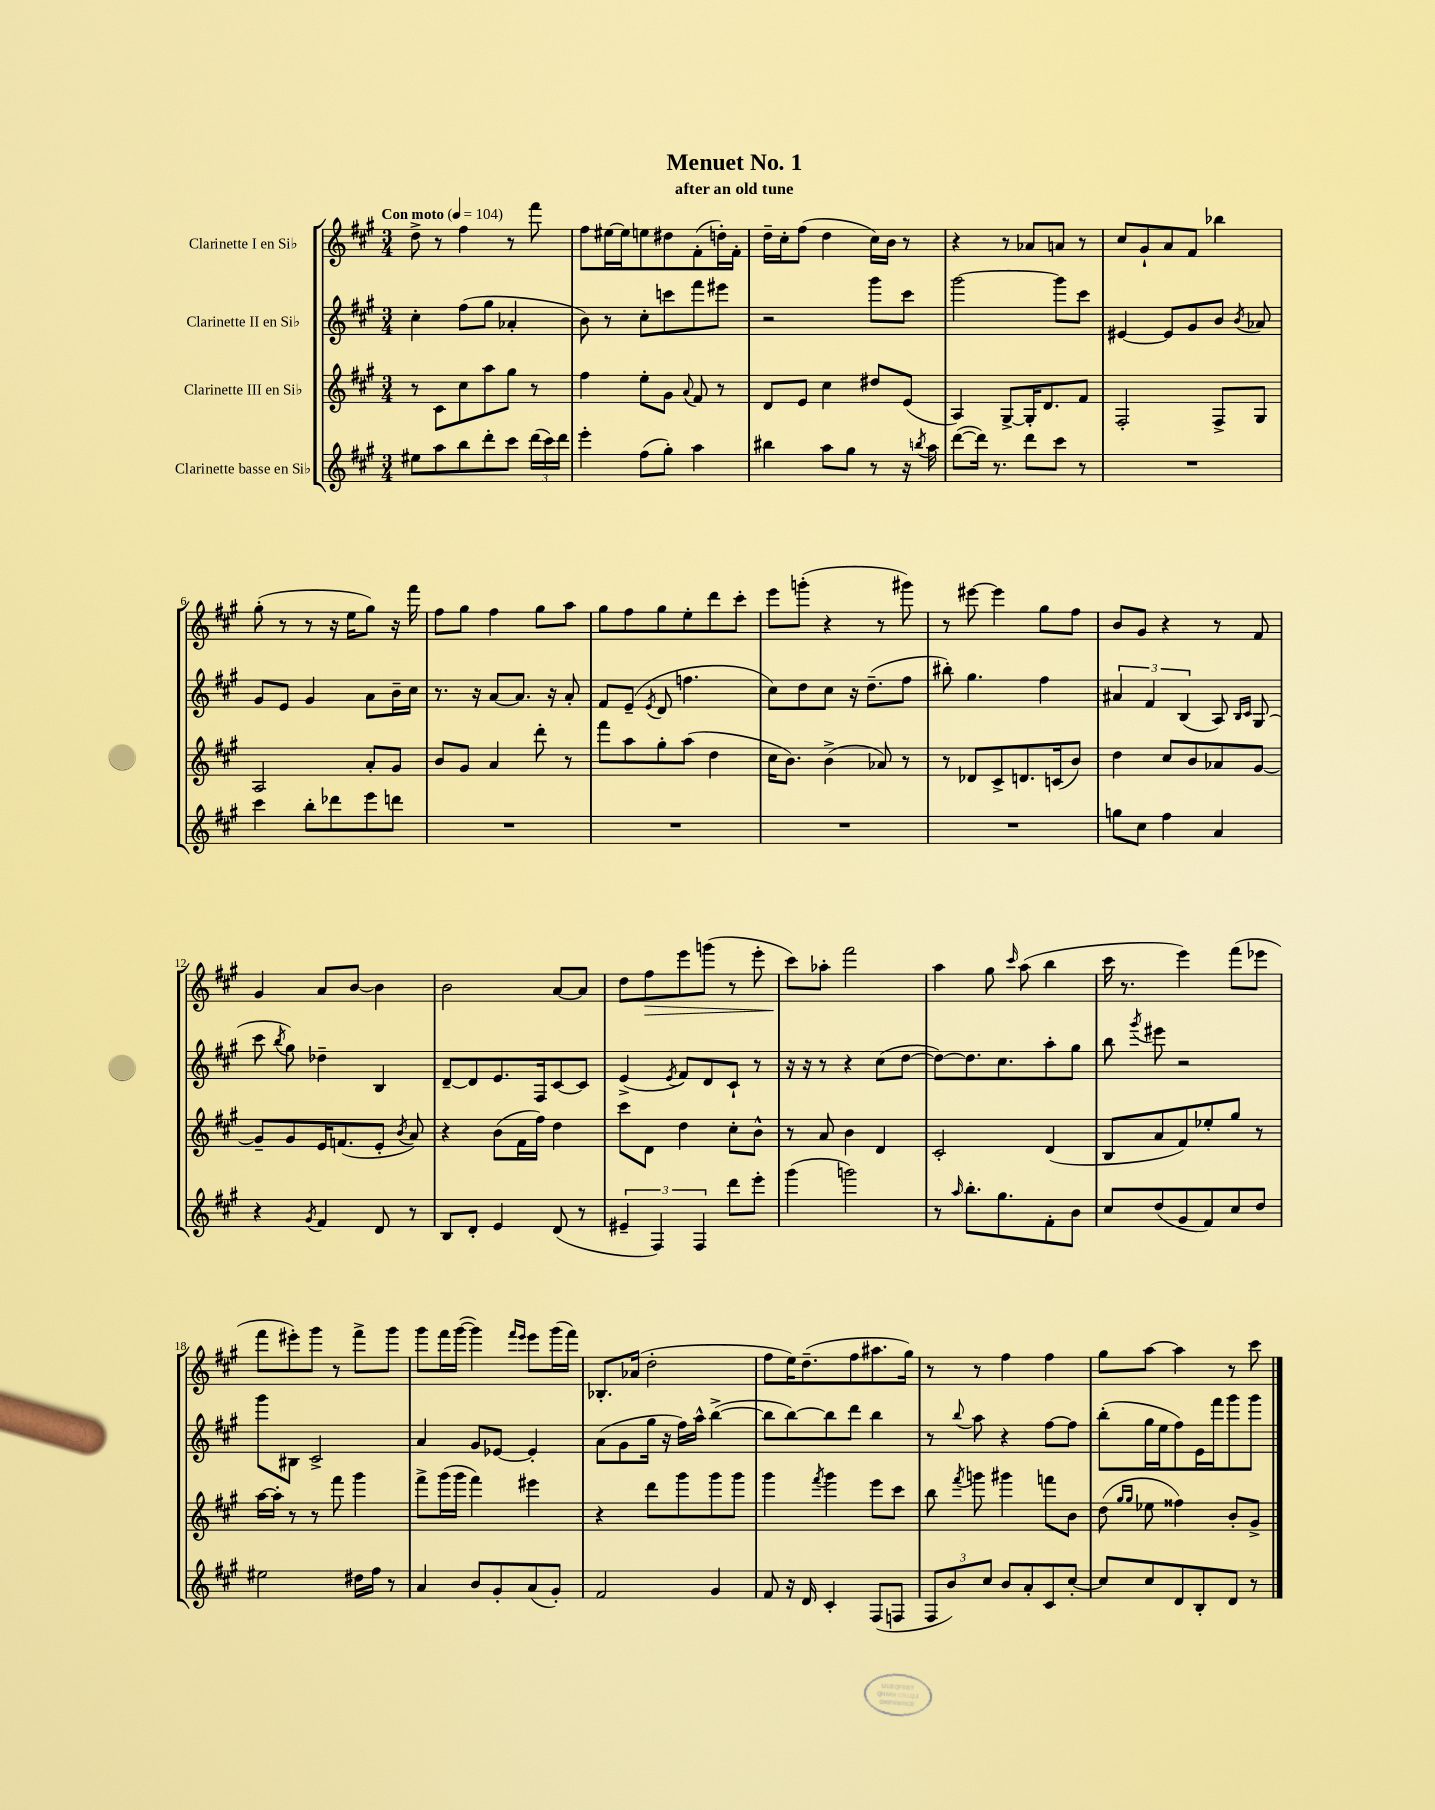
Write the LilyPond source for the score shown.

\header { title = "Menuet No. 1" subtitle = "after an old tune" }
<<
\new StaffGroup <<
\new Staff = "s0" \with { instrumentName = "Clarinette I en Sib" } {
    \clef treble \key a \major \numericTimeSignature \time 3/4 \tempo "Con moto" 4 = 104
    \autoBeamOff d''8-> r8 fis''4 r8 fis'''8 |
    fis''8[ eis''16~ eis''16 e''8 dis''8 fis'8-.( d''16-.) fis'16]-. |
    d''16[-- cis''16-. fis''8]( d''4 cis''16[) b'16] r8 |
    r4 r8 aes'8[ a'8] r8 |
    cis''8[ gis'8-! a'8 fis'8] bes''4 |
    gis''8-.( r8 r8 r16 e''16[ gis''8]) r16 fis'''16 |
    fis''8[ gis''8] fis''4 gis''8[ a''8] |
    gis''8[ fis''8 gis''8 e''8-. d'''8 cis'''8]-. |
    e'''8[ g'''8]-.( r4 r8 gis'''8) |
    r8 eis'''8~ eis'''4 gis''8[ fis''8] |
    b'8[ gis'8] r4 r8 fis'8 |
    gis'4 a'8[ b'8]~ b'4 |
    b'2 a'8[~ a'8] |
    d''8[ fis''8\> e'''8 g'''8]( r8 e'''8-. |
    cis'''8[\!) aes''8]-. fis'''2 |
    a''4 gis''8 \grace { cis'''16 } a''8( b''4 |
    cis'''16 r8. e'''4) fis'''8[( ees'''8] |
    fis'''8[ eis'''8-.) gis'''8] r8 fis'''8[-> gis'''8] |
    gis'''8[ fis'''16 gis'''16]~( gis'''4) \grace { fis'''16[ e'''16] } e'''8[ gis'''16( fis'''16]) |
    bes8.[-. aes'16]( d''2-. |
    fis''8[ e''16) d''8.--( fis''8 ais''8. gis''16]) |
    r8 r8 fis''4 fis''4 |
    gis''8[ a''8]~ a''4 r8 cis'''8 \bar "|." |
}
\new Staff = "s1" \with { instrumentName = "Clarinette II en Sib" } {
    \clef treble \key a \major \numericTimeSignature \time 3/4
    \autoBeamOff cis''4-. fis''8[( gis''8] aes'4-. |
    b'8) r8 cis''8[-. c'''8 fis'''8 eis'''8] |
    r2 gis'''8[ cis'''8] |
    gis'''2~ gis'''8[ cis'''8] |
    eis'4~ eis'8[ gis'8 b'8] \acciaccatura { b'8 } aes'8 |
    gis'8[ e'8] gis'4 a'8[ b'16-- cis''16] |
    r8. r16 a'8[~ a'8.] r16 a'8-. |
    fis'8[ e'8]--( \acciaccatura { e'8 } d'8 f''4. |
    cis''8[) d''8 cis''8] r16 d''8.[--( fis''8] |
    bis''8-.) gis''4. fis''4 |
    \tuplet 3/2 { ais'4 fis'4 b4( } a8) \grace { b16[ cis'16] } gis8( |
    cis'''8 \acciaccatura { b''8 } gis''8) des''4-- b4 |
    d'8[~-- d'8 e'8. fis16 cis'8~ cis'8] |
    e'4->( \acciaccatura { e'8 } fis'8[) d'8 cis'8]-! r8 |
    r16 r16 r8 r4 cis''8[( d''8]~ |
    d''8[~) d''8. cis''8. a''8-. gis''8] |
    b''8 \acciaccatura { gis'''8 } eis'''8 r2 |
    gis'''8[ bis8] cis'2-> |
    a'4 gis'8[ ees'8]~ ees'4-. |
    a'8[( gis'8 gis''16] r16 fis''16[) a''16]-^ b''4~->( |
    b''8[ b''8~) b''8 d'''8] b''4 |
    r8 \appoggiatura { b''8 } a''8 r4 fis''8[~ fis''8] |
    b''8[-.( gis''16 e''16 fis''8) e'16 fis'''16 gis'''8 gis'''8] \bar "|." |
}
\new Staff = "s2" \with { instrumentName = "Clarinette III en Sib" } {
    \clef treble \key a \major \numericTimeSignature \time 3/4
    \autoBeamOff r8 cis'8[ cis''8 a''8 gis''8] r8 |
    fis''4 e''8[-. gis'8] \appoggiatura { a'8 } fis'8 r8 |
    d'8[ e'8] cis''4 dis''8[ e'8]( |
    a4) gis8[~-> gis16-. d'8. fis'8] |
    fis2-. fis8[-> gis8] |
    a2 a'8[-. gis'8] |
    b'8[ gis'8] a'4 d'''8-. r8 |
    fis'''8[ a''8 gis''8-. a''8]( d''4 |
    cis''16[ b'8.]) b'4->( aes'8) r8 |
    r8 des'8[ cis'8-> d'8. c'16( b'8]) |
    d''4 cis''8[ b'8 aes'8 gis'8]~ |
    gis'8[-- gis'8 e'16 f'8.( e'8]-. \acciaccatura { b'8 } a'8) |
    r4 b'8[( fis'16 fis''16]) d''4 |
    cis'''8[ d'8] d''4 cis''8[-. b'8]-^ |
    r8 a'8 b'4 d'4 |
    cis'2-. d'4( |
    b8[ a'8 fis'8) ees''8-. gis''8] r8 |
    a''16[~ a''16]-. r8 r8 fis'''8 gis'''4 |
    fis'''8[-> gis'''16( gis'''16] fis'''4) eis'''4 |
    r4 d'''8[ gis'''8 gis'''8 gis'''8] |
    gis'''4 \acciaccatura { fis'''8 } gis'''4 e'''8[ cis'''8] |
    b''8 \acciaccatura { fis'''8 } g'''8 gis'''4 f'''8[ b'8] |
    d''8( \grace { gis''16[ gis''16] } ees''8 fisis''4) b'8[-. gis'8]-> \bar "|." |
}
\new Staff = "s3" \with { instrumentName = "Clarinette basse en Sib" } {
    \clef treble \key a \major \numericTimeSignature \time 3/4
    \autoBeamOff eis''8[ a''8 b''8 d'''8-. cis'''8] \tuplet 3/2 { d'''16[( cis'''16) d'''16] } |
    e'''4-. fis''8[( gis''8]-.) a''4 |
    bis''4 a''8[ gis''8] r8 r16 \acciaccatura { b''8 } a''16 |
    d'''8[~( d'''16]) r8. d'''8[ cis'''8] r8 |
    R2. |
    cis'''4 b''8[-. des'''8 e'''8 d'''8] |
    R2. |
    R2. |
    R2. |
    R2. |
    g''8[ cis''8] fis''4 a'4 |
    r4 \acciaccatura { gis'8 } fis'4 d'8 r8 |
    b8[ d'8]-. e'4 d'8( r8 |
    \tuplet 3/2 { eis'4-- fis4) fis4 } d'''8[ e'''8]-. |
    gis'''4( g'''2) |
    r8 \grace { a''16 } b''8.[-. gis''8. fis'8-. b'8] |
    cis''8[ d''8( gis'8 fis'8) cis''8 d''8] |
    eis''2 dis''16[ fis''16] r8 |
    a'4 b'8[ gis'8-. a'8( gis'8]-.) |
    fis'2 gis'4 |
    fis'8 r16 d'16 cis'4-. fis8[( f8] |
    \tuplet 3/2 { fis8[ b'8) cis''8] } b'8[ a'8-. cis'8 cis''8]~-. |
    cis''8[ cis''8 d'8 b8-. d'8] r8 \bar "|." |
}
>>
>>
